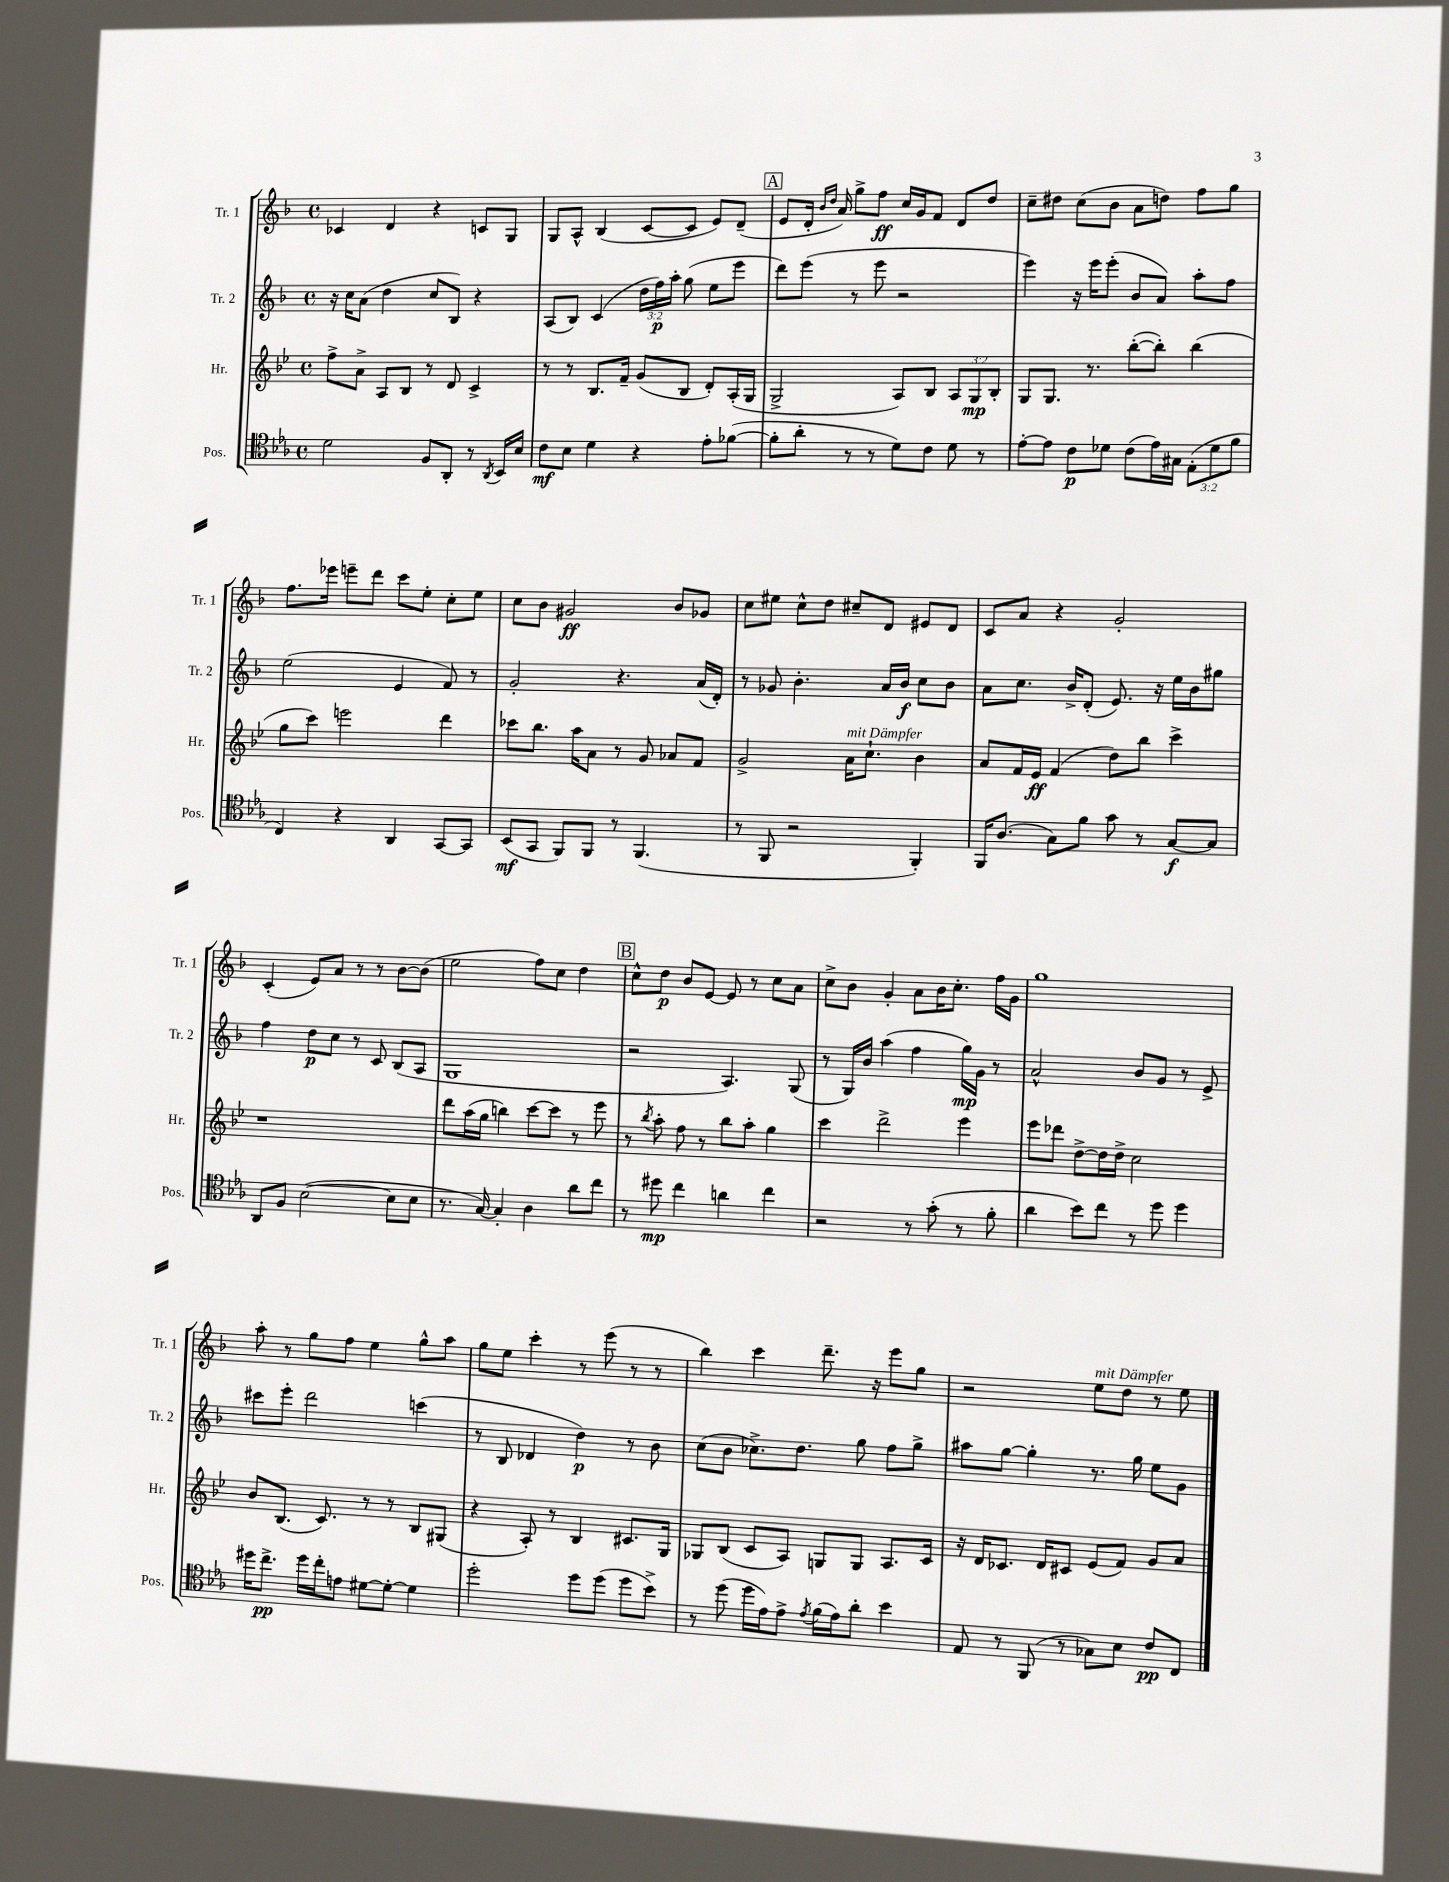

**kern	**kern	**kern	**kern
*staff4	*staff3	*staff2	*staff1
*clefC4	*clefG2	*clefG2	*clefG2
*k[b-e-a-]	*k[b-e-]	*k[b-]	*k[b-]
*M4/4	*M4/4	*M4/4	*M4/4
*met(c)	*met(c)	*met(c)	*met(c)
2d	8ff^	16r	4c-
.	.	16cc	.
.	8a^	(8a	.
.	8A	4dd	4d
.	8B-	.	.
8F	8r	8cc	4r
8AA-'	8d	8B-)	.
8r	4c^	4r	8c
8qAA-	.	.	.
16BB-	.	.	8G
16B-	.	.	.
=	=	=	=
8c	8r	(8A	8G
8B-	8r	8B-)	8A^^
4d	8.B-	(4c	(4B-
.	16f~	.	.
4r	(8g	24dd	[8c
.	.	24ff)	.
.	.	24aa'	.
.	8B-	(8gg	8c]
8e-'	8d')	8ee	8e)
([8f-	(16A'	8eee	(8d~
.	16G	.	.
=	=	=	=
8f-']	2G^	8ddd)	8e
8a-'	.	(8eee	16d'
.	.	.	16qqb-
.	.	.	16qqdd
.	.	.	16a)
8r	.	8r	8gg^
8r	.	8eee	8ff
8d)	8A)	2r	16cc
.	.	.	16g
8c	8B-	.	8f
8d	12A	.	8d
.	12G	.	.
8r	.	.	8dd
.	12B-'	.	.
=	=	=	=
[8e-'	8G	4eee)	8cc~
8e-]	8.G	.	8dd#
8c	.	16r	(8cc
.	8.r	16eee	.
8d-	.	(8eee'	8b-
(8c	([8bb-'	8b-	8a
16e-)	8bb-'])	8a)	8dd)
16G#	.	.	.
(12E-'	(4bb-	8aa'	8ff
12d-	.	.	.
.	.	8ff	8gg
12f	.	.	.
=	=	=	=
4C)	8gg	(2ee	8.ff
.	8ccc)	.	.
.	.	.	16eee-
4r	2eee	.	8eee~
.	.	.	8ddd
4AA-	.	4e	8ccc
.	.	.	8ee'
[8GG	4ddd	8f)	8cc'
8GG]	.	8r	8ee
=	=	=	=
(8BB-	8ccc-	2g'	8cc
8GG	8.bb-	.	8b-
8FF)	.	.	2g#
.	16aa	.	.
8FF	8a	.	.
8r	8r	4.r	.
(4.FF	8g	.	.
.	8a-	.	8b-
.	8f	(16a	8g-
.	.	16d')	.
=	=	=	=
8r	2g^	8r	8cc
8FF	.	8g-	8ee#
2r	.	4.b-'	8cc^^
.	.	.	8dd
.	16a	.	8cc#~
.	8.cc`	.	.
.	.	16a	8d
.	.	16b-	.
4FF')	4b-	8cc	8e#
.	.	8b-	8d
=	=	=	=
16FF	8a	8a	8c
(8.A-	.	.	.
.	16f	8.cc	8a
.	16e-	.	.
8G)	(4f	.	4r
.	.	16b-^	.
8f	.	(8d'	.
8g	8dd)	8.e)	2g'
8r	8bb-	.	.
.	.	16r	.
[8G	4ccc^	16ee	.
.	.	16b-	.
8G]	.	8gg#	.
=	=	=	=
8AA-	1r	4ff	(4c'
8F	.	.	.
([2B-	.	8dd	8e)
.	.	8cc	8a
.	.	8r	8r
.	.	8c	8r
8B-]	.	(8B-	[8b-
8B-	.	8A	(8b-]
=	=	=	=
8.r	8ddd	1G	2ee
.	(16aa	.	.
[16G)	16gg	.	.
4G']	4bb)	.	.
4A-	[8ccc	.	8ff)
.	8ccc]	.	8cc
8a-	8r	.	4dd
8cc	8eee-	.	.
=	=	=	=
8r	8r	2r	8cc^^
.	8qbb-	.	.
8dd#	8aa'	.	8dd
4cc	8ff	.	8b-
.	8r	.	[8e
4a	8bb-	4.A)	8e]
.	8aa'	.	8r
4cc	4gg	.	8cc
.	.	(8G	8a
=	=	=	=
2r	4ccc	8r	8cc^
.	.	16G)	8b-
.	.	16b-	.
.	2ddd^	(4aa	4g'
8r	.	4ff	8a
(8g'	.	.	16b-
.	.	.	8.cc'
8r	4eee-	16gg)	.
.	.	16g	.
8f'	.	8r	16ff
.	.	.	16g
=	=	=	=
4a-	8eee-	2a^^	1gg
.	8ddd-	.	.
8b-)	[8dd^	.	.
8cc	16dd]	.	.
.	16dd^	.	.
8r	2cc	8b-	.
8dd	.	8g	.
4dd	.	8r	.
.	.	8e^	.
=	=	=	=
16dd#	8b-	8ccc#	8aa'
8.cc^	.	.	.
.	(8.B-	8eee'	8r
16dd#	.	2ddd	8gg
16cc'	8.c)	.	.
8e	.	.	8ff
[8d#	8r	.	4ee
8d#'_	8r	.	.
4d#]	8B-	(4ccc	8gg^^
.	(8G#	.	8aa
=	=	=	=
2dd'	4r	8r	8gg
.	.	8B-	8ee
.	8A')	4d-	4ccc'
.	8r	.	.
8dd	4B-	4dd)	8r
(8dd	.	.	(8eee
8dd	8.c#	8r	8r
8b-^)	.	8b-	8r
.	16G	.	.
=	=	=	=
8r	8G-	(8cc	4bb-)
(8dd	(8B-	8b-	.
16dd	8c	8.cc-^)	4ccc
16e-)	.	.	.
8e-^	8A)	.	.
.	.	8.dd	.
8qe-	.	.	.
(16f	8G	.	8.ddd~
16e-)	.	.	.
8a-'	8G	8gg	.
.	.	.	16r
4b-	8.A	8ff	8eee
.	.	8gg^	8gg
.	16c	.	.
=	=	=	=
8E-	16r	8aa#	2r
.	16d	.	.
8r	8.c-	[8gg	.
(8FF	.	4gg']	.
.	16d	.	.
8r	8c#	.	.
8G-)	(8e-	8.r	8ee
8B-	8f)	.	8dd
.	.	16gg	.
8c	8g	8ee	8r
8C	8a	8g	8ee
==	==	==	==
*-	*-	*-	*-
